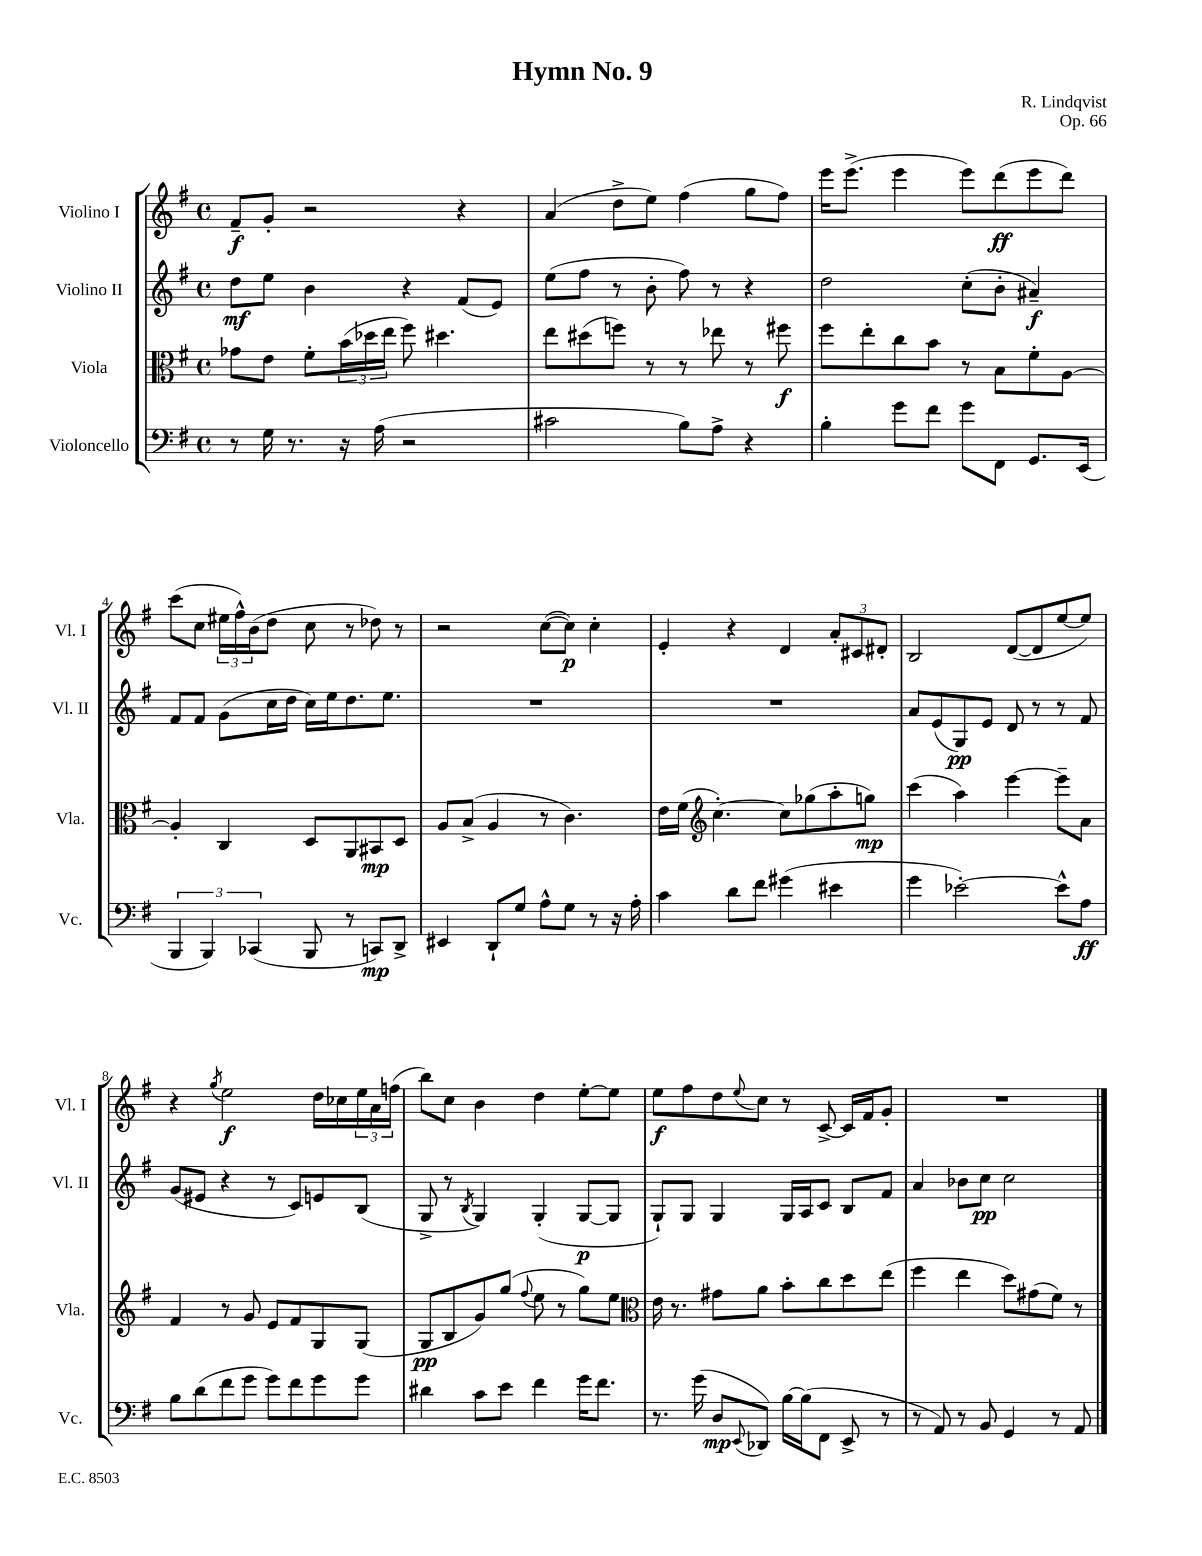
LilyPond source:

\header { title = "Hymn No. 9" composer = "R. Lindqvist" opus = "Op. 66" }
<<
\new StaffGroup <<
\new Staff = "s0" \with { instrumentName = "Violino I" shortInstrumentName = "Vl. I" } {
    \clef treble \key g \major \defaultTimeSignature \time 4/4
    fis'8--\f g'8-. r2 r4 |
    a'4( d''8-> e''8) fis''4( g''8 fis''8) |
    e'''16 e'''8.->( e'''4 e'''8) d'''8\ff( e'''8 d'''8) |
    c'''8( c''8 \tuplet 3/2 { eis''16 fis''16-^) b'16( } d''8 c''8 r8 des''8) r8 |
    r2 c''8~( c''8\p) c''4-. |
    e'4-. r4 d'4 \tuplet 3/2 { a'8-. cis'8 dis'8-. } |
    b2 d'8~( d'8 e''8~ e''8) |
    r4 \acciaccatura { g''8 } e''2\f d''16 ces''16 \tuplet 3/2 { e''16 a'16 f''16( } |
    b''8) c''8 b'4 d''4 e''8~-. e''8 |
    e''8\f fis''8 d''8 \appoggiatura { e''8 } c''8 r8 c'8~-> c'16 fis'16 g'8-. |
    R1 \bar "|." |
}
\new Staff = "s1" \with { instrumentName = "Violino II" shortInstrumentName = "Vl. II" } {
    \clef treble \key g \major \defaultTimeSignature \time 4/4
    d''8\mf e''8 b'4 r4 fis'8( e'8) |
    e''8( fis''8 r8 b'8-. fis''8) r8 r4 |
    d''2 c''8-.( b'8-. ais'4--\f) |
    fis'8 fis'8 g'8( c''16 d''16 c''16) e''16 d''8. e''8. |
    R1 |
    R1 |
    a'8 e'8( g8\pp) e'8 d'8 r8 r8 fis'8 |
    g'8( eis'8 r4 r8 c'8) e'8 b8( |
    g8-> r8 \acciaccatura { b8 } g4) g4-.( g8~\p g8 |
    g8-!) g8 g4 g16 a16 c'8 b8 fis'8 |
    a'4 bes'8 c''8\pp c''2 \bar "|." |
}
\new Staff = "s2" \with { instrumentName = "Viola" shortInstrumentName = "Vla." } {
    \clef alto \key g \major \defaultTimeSignature \time 4/4
    ges'8 e'8 fis'8-. \tuplet 3/2 { b'16( des''16 e''16 } fis''8) dis''4. |
    e''8 dis''8( f''8) r8 r8 ees''8 r8 fis''8\f |
    fis''8 e''8-. c''8 b'8 r8 b8 fis'8-. a8~ |
    a4-. c4 d8 a,8 bis,8\mp d8 |
    a8 b8->( a4 r8 c'4.) |
    e'16 fis'16( \clef treble c''4.~-.) c''8 ges''8( a''8-. g''8\mp) |
    c'''4( a''4) e'''4~ e'''8-- a'8 |
    fis'4 r8 g'8 e'8 fis'8 g8 g8( |
    g8\pp b8 g'8) g''8( \appoggiatura { fis''8 } e''8 r8 g''8) e''8 |
    \clef alto e'16 r8. gis'8 a'8 b'8-. c''8 d''8 e''8( |
    fis''4 e''4 d''8) gis'8( fis'8) r8 \bar "|." |
}
\new Staff = "s3" \with { instrumentName = "Violoncello" shortInstrumentName = "Vc." } {
    \clef bass \key g \major \defaultTimeSignature \time 4/4
    r8 g16 r8. r16 a16( r2 |
    cis'2 b8) a8-> r4 |
    b4-. g'8 fis'8 g'8 fis,8 g,8. e,16( |
    \tuplet 3/2 { b,,4 b,,4) ces,4( } b,,8 r8 c,8\mp) d,8-> |
    eis,4 d,8-! g8 a8-^ g8 r8 r16 a16-. |
    c'4 d'8 fis'8 gis'4( eis'4 |
    g'4 ees'2~-.) ees'8-^ a8\ff |
    b8 d'8( fis'8 g'8 g'8) fis'8 g'8 g'8 |
    dis'4 c'8 e'8 fis'4 g'16 fis'8. |
    r8. g'16( d8\mp \appoggiatura { e,8 } des,8) b16~ b16( fis,8 e,8-> r8 |
    r8 a,8) r8 b,8 g,4 r8 a,8 \bar "|." |
}
>>
>>
